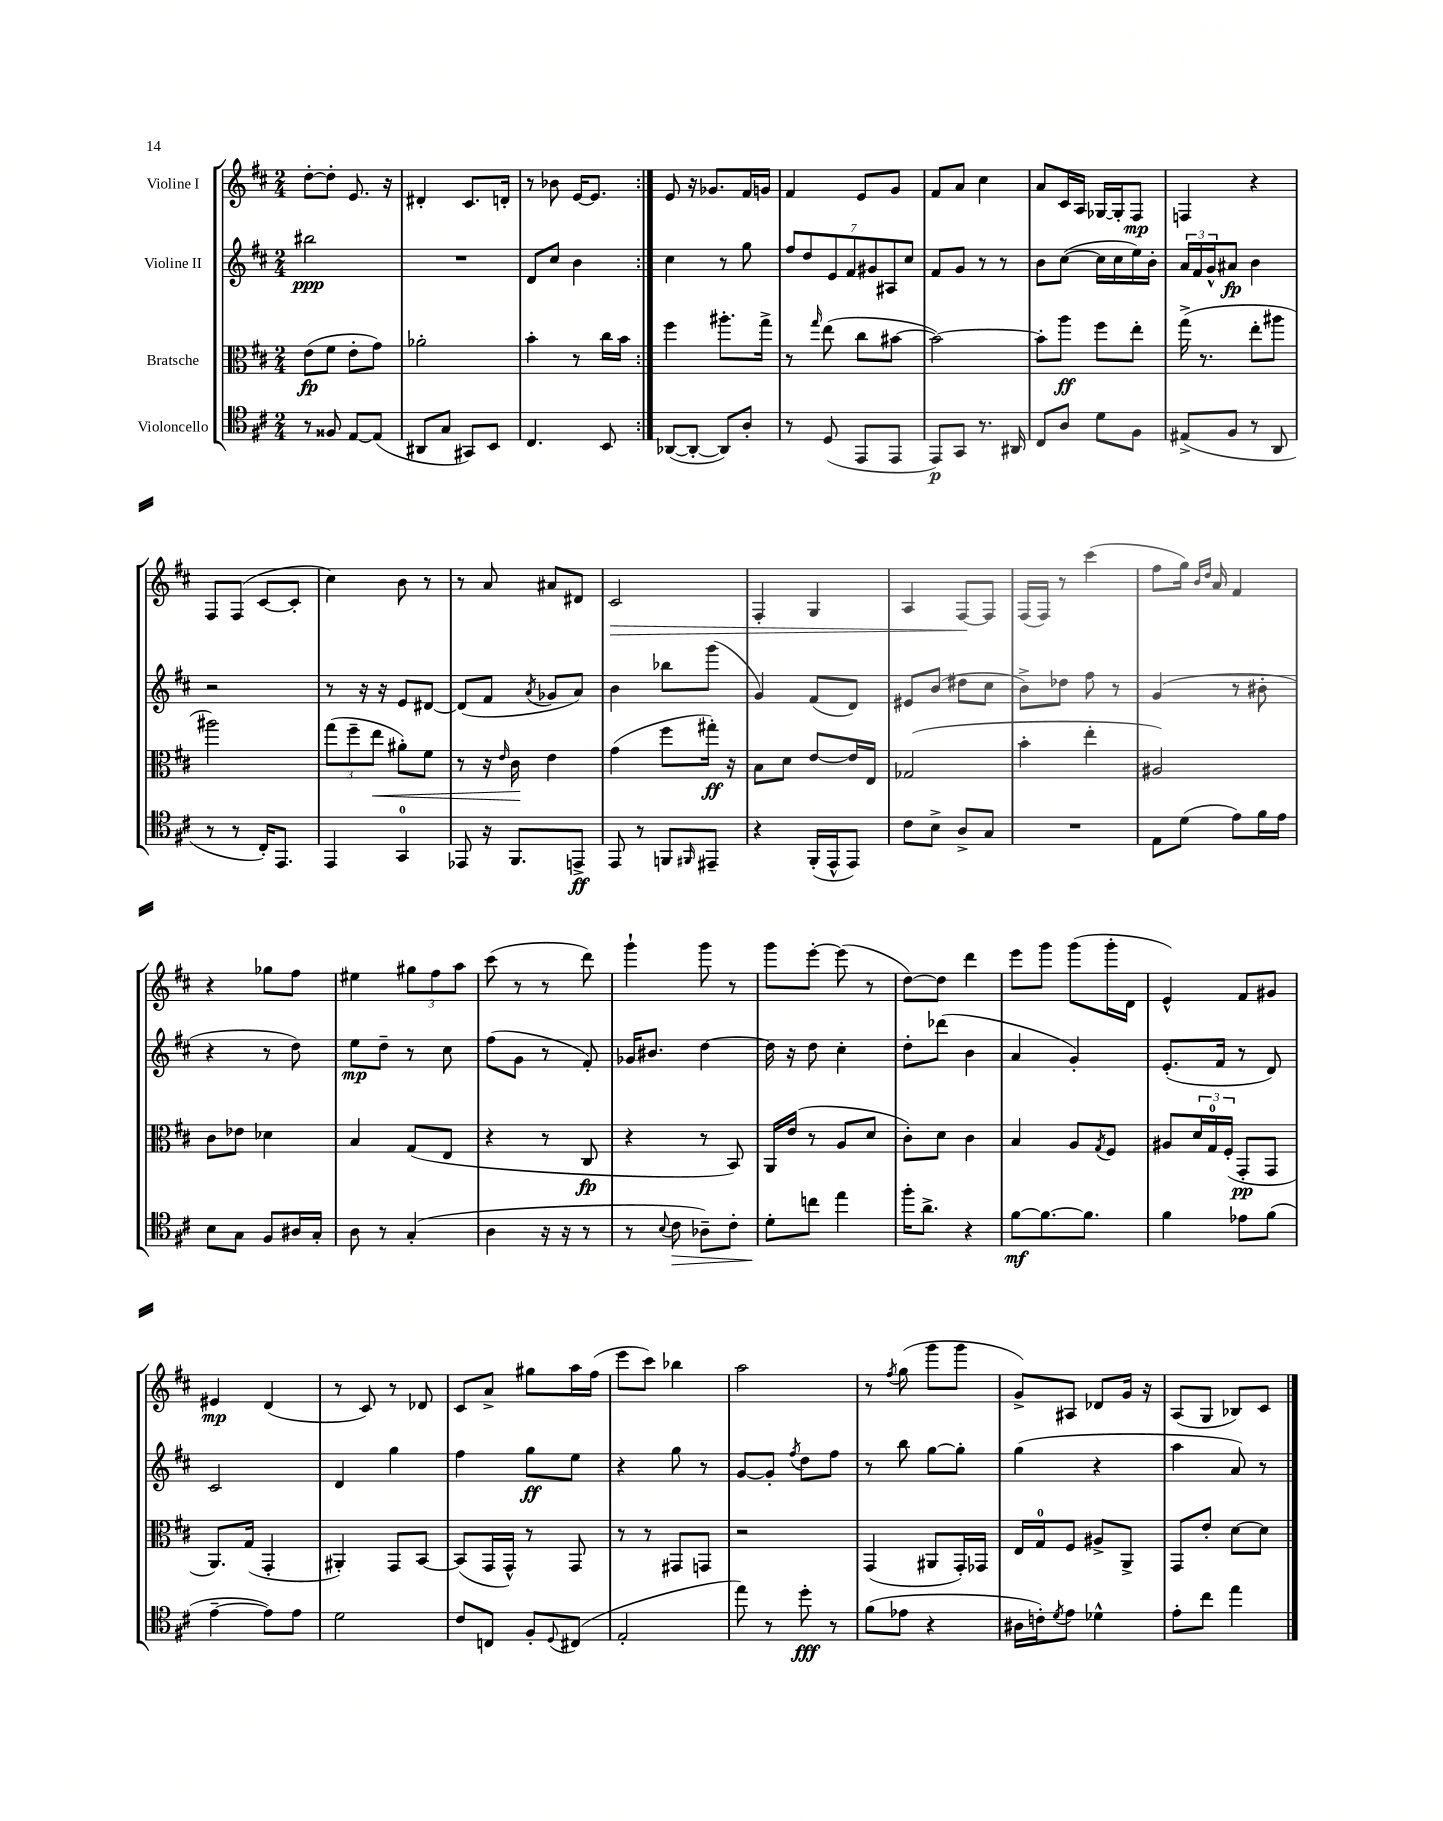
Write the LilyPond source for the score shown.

<<
\new StaffGroup <<
\new Staff = "s0" \with { instrumentName = "Violine I" } {
    \clef treble \key d \major \numericTimeSignature \time 2/4
    \repeat volta 2 { d''8~-. d''8-. e'8. r16 |
    dis'4-. cis'8. d'16-. |
    r8 bes'8 e'16~ e'8. | }
    e'8 r16 ges'8. fis'16 g'16 |
    fis'4 e'8 g'8 |
    fis'8 a'8 cis''4 |
    a'8 cis'16 a16 ges16~ ges16-. fis8\mp |
    f4 r4 |
    fis8 fis8( cis'8~ cis'8-. |
    cis''4) b'8 r8 |
    r8 a'8 ais'8 dis'8 |
    cis'2\> |
    fis4-. g4 |
    a4 fis8~\! fis8 |
    fis16( fis16) r8 cis'''4( |
    fis''8 g''16) \grace { b'16 d''16 } a'16 fis'4 |
    r4 ges''8 fis''8 |
    eis''4 \tuplet 3/2 { gis''8 fis''8 a''8 } |
    cis'''8( r8 r8 d'''8) |
    g'''4-! g'''8 r8 |
    g'''8 e'''8~-. e'''8( r8 |
    d''8~) d''8 d'''4 |
    e'''8 g'''8 g'''8( g'''16-. d'16 |
    e'4-^) fis'8 gis'8 |
    eis'4\mp d'4( |
    r8 cis'8) r8 des'8 |
    cis'8 a'8-> gis''8 a''16 fis''16( |
    e'''8 cis'''8) bes''4 |
    a''2 |
    r8 \acciaccatura { fis''8 } g''8( g'''8 g'''8 |
    g'8->) ais8 des'8 g'16 r16 |
    a8( g8 bes8) cis'8 \bar "|." |
}
\new Staff = "s1" \with { instrumentName = "Violine II" } {
    \clef treble \key d \major \numericTimeSignature \time 2/4
    \repeat volta 2 { bis''2\ppp |
    R2 |
    d'8 cis''8 b'4 | }
    cis''4 r8 g''8 |
    \tuplet 7/4 { fis''8 d''8 e'8 fis'8 gis'8 ais8 cis''8 } |
    fis'8 g'8 r8 r8 |
    b'8 cis''8~( cis''16 cis''16 e''16) b'16-. |
    \tuplet 3/2 { a'16 fis'16 g'16-^ } ais'8\fp b'4 |
    r2 |
    r8 r16 r16 e'8 dis'8~ |
    dis'8( fis'8 \acciaccatura { a'8 } ges'8 a'8) |
    b'4 bes''8 g'''8( |
    g'4) fis'8( d'8) |
    eis'8 b'8( dis''8 cis''8 |
    b'8->) des''8 fis''8 r8 |
    g'4( r8 bis'8-. |
    r4 r8 d''8) |
    e''8\mp d''8-- r8 cis''8 |
    fis''8( g'8 r8 fis'8-.) |
    ges'16 bis'8. d''4~ |
    d''16 r16 d''8 cis''4-. |
    d''8-. des'''8( b'4 |
    a'4 g'4-.) |
    e'8.-.( fis'16 r8 d'8) |
    cis'2 |
    d'4 g''4 |
    fis''4 g''8\ff e''8 |
    r4 g''8 r8 |
    g'8~ g'8-. \acciaccatura { fis''8 } d''8 fis''8 |
    r8 b''8 g''8~ g''8-. |
    g''4( r4 |
    a''4 a'8) r8 \bar "|." |
}
\new Staff = "s2" \with { instrumentName = "Bratsche" } {
    \clef alto \key d \major \numericTimeSignature \time 2/4
    \repeat volta 2 { e'8\fp( fis'8 e'8-. g'8) |
    aes'2-. |
    b'4-. r8 cis''16 b'16 | }
    fis''4 ais''8.-. g''16-> |
    r8 \grace { g''16 } e''8( cis''8 bis'8~ |
    bis'2~) |
    bis'8-. a''8\ff fis''8 e''8-. |
    g''16->( r8. e''8-. ais''8 |
    ais''2) |
    \tuplet 3/2 { g''8( fis''8-- e''8\< } ais'8-.) fis'8 |
    r8 r16 \grace { e'16 } cis'16\! e'4 |
    g'4( fis''8 gis''16-.\ff) r16 |
    b8 d'8 e'8~ e'16 e16 |
    ges2( |
    b'4-. e''4-. |
    ais2) |
    cis'8 ees'8 des'4 |
    b4 g8( e8 |
    r4 r8 cis8\fp |
    r4 r8 b,8) |
    a,16 e'16( r8 a8 d'8 |
    cis'8-.) d'8 cis'4 |
    b4 a8 \acciaccatura { g8 } fis8 |
    ais8 \tuplet 3/2 { d'16 g16-0 fis16-.( } g,8-.\pp g,8 |
    a,8.) g16( g,4-. |
    ais,4-.) g,8 b,8~ |
    b,8( g,16 g,16-^) r8 g,8 |
    r8 r8 gis,8 g,8 |
    r2 |
    g,4( ais,8 g,16-.) ges,16 |
    e16 g16-0 fis8 ais8-> a,8-> |
    g,8 e'8-. d'8~ d'8 \bar "|." |
}
\new Staff = "s3" \with { instrumentName = "Violoncello" } {
    \clef tenor \key d \major \numericTimeSignature \time 2/4
    \repeat volta 2 { r8 fisis8 e8~ e8( |
    ais,8 g8 gis,8) b,8 |
    cis4. b,8 | }
    aes,8~( aes,8~-. aes,8) a8-. |
    r8 d8( e,8 e,8 |
    e,8\p) g,8 r8. ais,16 |
    cis8 a8 d'8 fis8 |
    eis8->( fis8 r8 a,8 |
    r8 r8 cis16-.) e,8. |
    e,4 g,4-0 |
    ees,8 r16 fis,8. e,8->\ff |
    e,8 r8 f,8 \grace { fis,16 } eis,8-- |
    r4 fis,16-.( e,16-^ e,8) |
    cis'8 b8-> a8-> g8 |
    R2 |
    e8 d'8( e'8) fis'16 e'16 |
    b8 g8 fis8 ais16 g16-. |
    a8 r8 g4-.( |
    a4 r16 r16 r8 |
    r8 \appoggiatura { b8 } cis'8\> aes8--) cis'8-. |
    d'8-.\! c''8 e''4 |
    fis''16-. a'8.-> r4 |
    fis'8~\mf fis'8.~ fis'8. |
    fis'4 ees'8 fis'8( |
    e'4~-- e'8) e'8 |
    d'2 |
    cis'8 c8 fis8-. \appoggiatura { d8 } cis8( |
    e2-. |
    e''8) r8 d''8-.\fff r8 |
    fis'8( ees'8 r4 |
    ais16 c'16-.) \acciaccatura { d'8 } e'8 des'4-^ |
    e'8-. cis''8 e''4 \bar "|." |
}
>>
>>
\layout { \context { \Score \remove "Bar_number_engraver" } }
